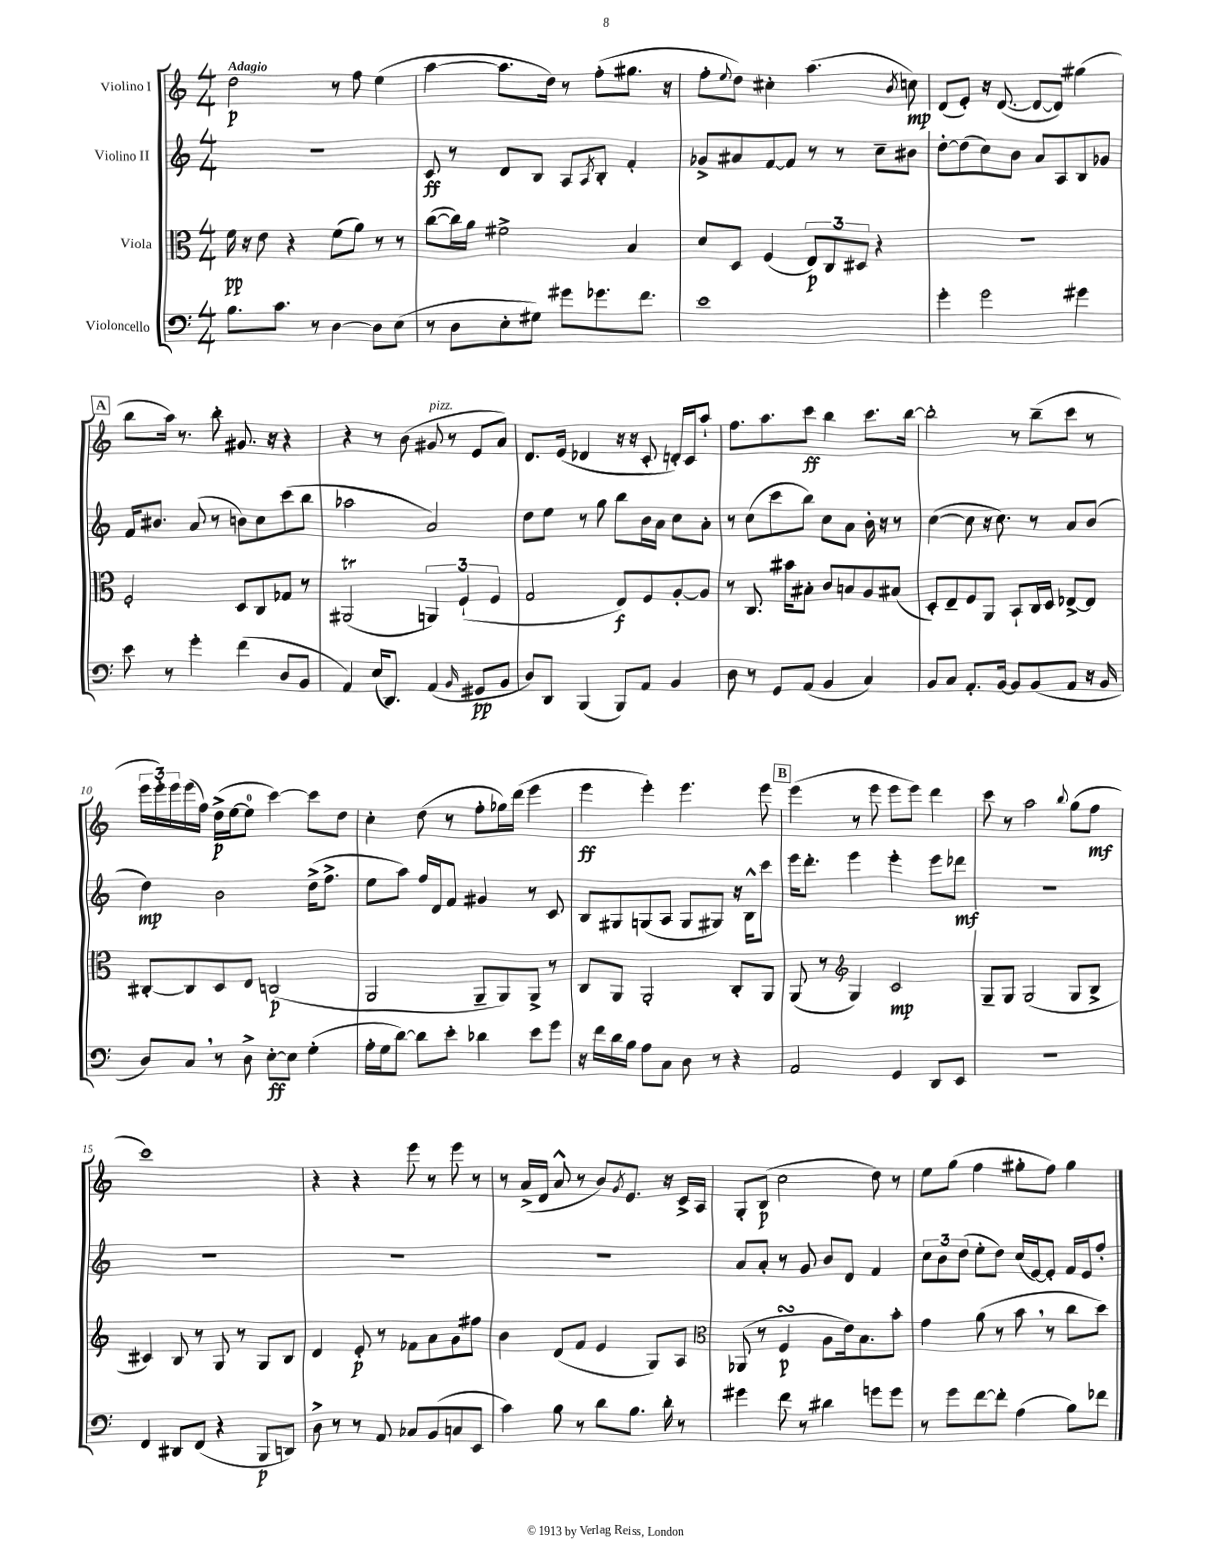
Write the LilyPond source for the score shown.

<<
\new StaffGroup <<
\new Staff = "s0" \with { instrumentName = "Violino I" } {
    \clef treble \key c \major \numericTimeSignature \time 4/4 \tempo "Adagio"
    d''2\p r8 f''8 e''4( |
    a''4~ a''8. d''16) r8 f''8-.( gis''8. r16 |
    f''8-. \appoggiatura { e''8 } d''8) cis''4-. a''4.( \acciaccatura { b'8 } c''8\mp) |
    d'8( e'8-.) r16 d'8.~( d'8~ d'8) gis''4( |
    \mark \markup { \box "A" } b''8 a''16) r8. b''8-. gis'8. r16 r4 |
    r4 r8 b'8( gis'8^\markup { \italic "pizz." } r8 e'8 a'8) |
    d'8. e'16( des'4 r16 r16 c'8-. d'16-.) c'16 a''8-! |
    f''8. a''8. c'''8\ff b''4 c'''8. b''16~ |
    b''2-. r8 b''8--( c'''8 r8 |
    \tuplet 3/2 { e'''16 e'''16-.) e'''16 } e'''16( f''16) d''16->\p( e''16~ e''8-0 c'''4~) c'''8 d''8 |
    c''4-. d''8( r8 f''8-. ges''16) d'''16( e'''4 |
    e'''4\ff e'''4-.) e'''4. e'''8 |
    \mark \markup { \box "B" } e'''4( r8 e'''8 e'''8 e'''8) d'''4 |
    c'''8 r8 a''2 \appoggiatura { b''8 } g''8( f''8\mf |
    c'''1) |
    r4 r4 e'''8 r8 e'''8 r8 |
    r8 a'16->( d'16 a'8-^ r8 b'8) \acciaccatura { g'8 } e'8. r16 c'16-> a16 |
    g8-. b8\p( c''2 d''8) r8 |
    e''8 g''8( f''4 gis''8-. f''8) gis''4 \bar "|." |
}
\new Staff = "s1" \with { instrumentName = "Violino II" } {
    \clef treble \key c \major \numericTimeSignature \time 4/4
    R1 |
    c'8\ff r8 d'8 b8 a8 \acciaccatura { a8 } b8-. f'4-. |
    ges'8-> ais'8 f'8~ f'8 r8 r8 c''8-- bis'8 |
    d''8~-. d''8( c''8) b'8 a'8 a8 b8 ges'8 |
    \mark \markup { \box "A" } f'16 bis'8. a'8( r8 b'8) c''8 c'''8( b''8 |
    aes''2 a'2) |
    d''8 e''8 r8 g''8 b''8 b'16 a'16 c''8 a'8-. |
    r8 c''8( c'''8 b''8) c''8 a'8 b'16-. r16 r8 |
    c''4~( c''8 r16 c''8.) r8 a'8 b'8( |
    d''4\mp) b'2 d''16->( f''8.-> |
    e''8 a''8) f''16 d'16 f'8 gis'4 r8 c'8 |
    b8 gis8 g8( a8 g8 gis8) r16 b16-^ c'''8 |
    \mark \markup { \box "B" } e'''16 d'''8.-. e'''4 e'''4-. e'''8 des'''8\mf |
    R1 |
    R1 |
    R1 |
    R1 |
    a'8 a'8-. r8 g'8 b'8 d'8 f'4 |
    \tuplet 3/2 { c''8 b'8 d''8( } e''8-. d''8) c''16( e'16~) e'8-. f'16 e'16 f''8-. \bar "|." |
}
\new Staff = "s2" \with { instrumentName = "Viola" } {
    \clef alto \key c \major \numericTimeSignature \time 4/4
    f'16\pp r16 e'8 r4 f'8( a'8) r8 r8 |
    c''8~( c''16) a'16 fis'2-> b4 |
    d'8 d8 f4( \tuplet 3/2 { e8\p) c8 dis8 } r4 |
    r1 |
    \mark \markup { \box "A" } f2-. d8 c8 ges8 r8 |
    ais,2\trill( \tuplet 3/2 { a,4) f4-!( f4 } |
    g2 e8\f) f8 a8~-. a8 |
    r8 c8. bis'16 bis8-. c'8 b8 a8 bis8( |
    d8-.) e8-- f8 a,8 b,8-! c16 d16 ees8~-> ees8 |
    cis8~-. cis8 d8 e8 c2\p( |
    a,2 a,8-- a,8) a,8-> r8 |
    c8 a,8 a,2-. c8-. a,8 |
    \mark \markup { \box "B" } a,8( r8 \clef treble g4) c'2\mp |
    g8-- g8 g2( g8 b8-> |
    cis'4) b8 r8 g8 r8 g8 b8 |
    d'4 e'8-.\p r8 fes'8 a'8 g'8 fis''8 |
    b'4 d'8( f'8 e'4 g8) a8 |
    \clef alto aes,8( r8 f4\turn\p a8 e'16) b8. b'8-. |
    g'4 a'8( r8 b'8 \breathe r8 c''8 d''8) \bar "|." |
}
\new Staff = "s3" \with { instrumentName = "Violoncello" } {
    \clef bass \key c \major \numericTimeSignature \time 4/4
    b8. c'8. r8 d4~ d8 e8( |
    r8 d8 e8-. gis8) gis'8 ges'8. f'8. |
    e'1 |
    g'4-. g'2 gis'4 |
    \mark \markup { \box "A" } e'8 r8 g'4-. f'4( d8 b,8 |
    a,4) e16( d,8.) a,4( \grace { b,16 } gis,8\pp b,8 |
    d8) d,8 b,,4( b,,8) a,8 b,4 |
    d8 r8 g,8 a,8( b,4 c4) |
    b,8 c8 a,8.-. b,16~ b,8 b,8( a,8 r16 b,16 |
    d8) c8 \breathe r8 d8-> e8~-.\ff e8 g4-.( |
    a16-. g16 d'8~) d'8 e'8-. des'4 e'8 g'8 |
    r16 f'16 d'16 b16 a8 c8 d8 r8 r4 |
    \mark \markup { \box "B" } a,2 g,4 d,8 e,8 |
    R1 |
    f,4 dis,8 f,8( r4 b,,8\p d,8) |
    d8-> r8 r8 a,8 ces8 b,8( c8 e,8 |
    c'4) b8 r8 d'8 b8. d'16-. r8 |
    gis'4 f'8 r8 dis'4 g'8 g'8 |
    r8 g'8 f'8~ f'8-. a4( b8) fes'8 \bar "|." |
}
>>
>>
